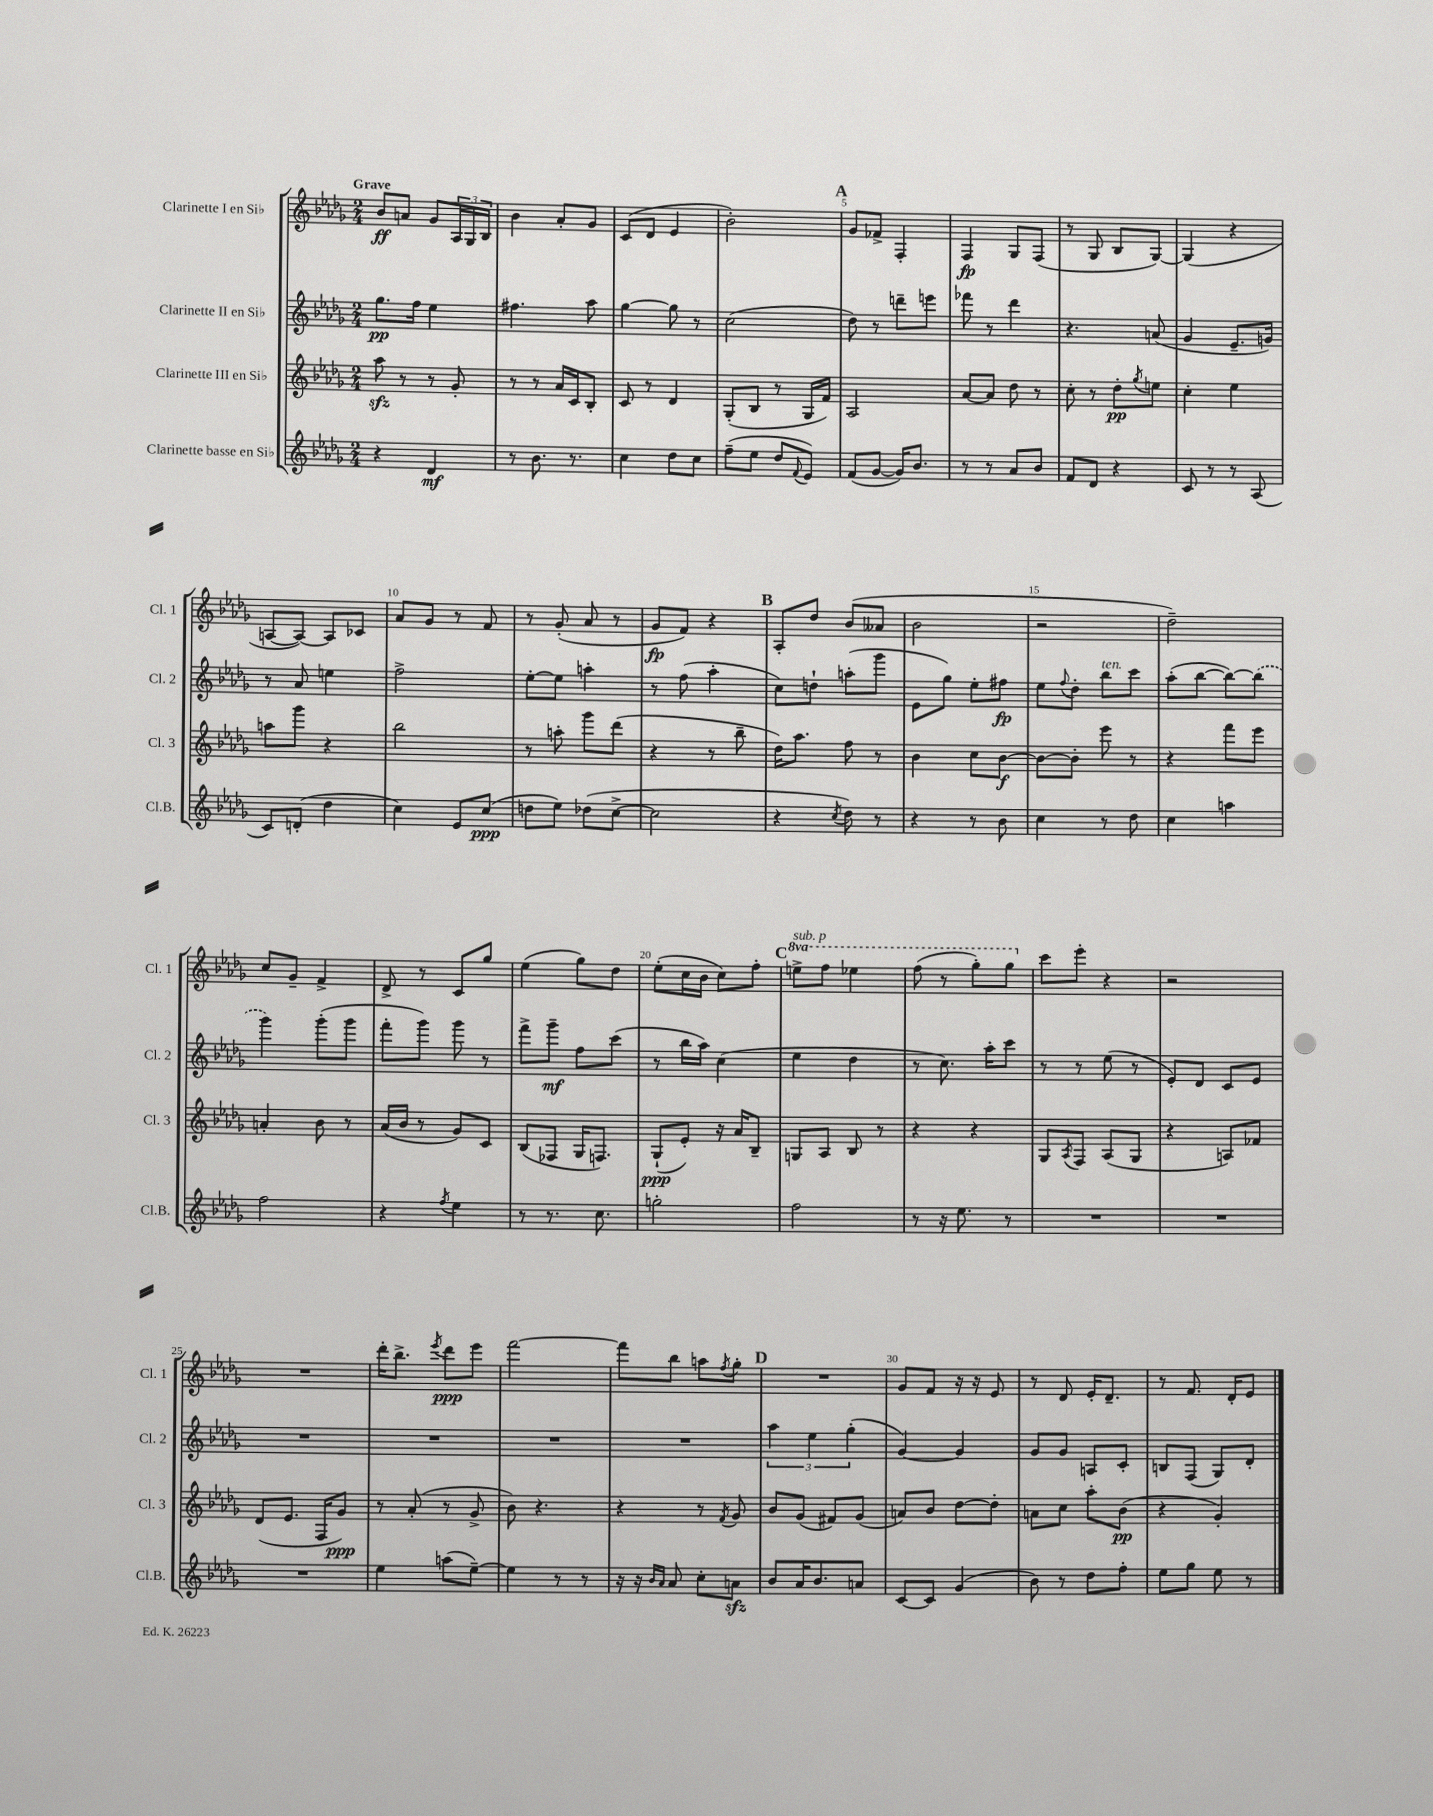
<<
\new StaffGroup <<
\new Staff = "s0" \with { instrumentName = "Clarinette I en Sib" shortInstrumentName = "Cl. 1" } {
    \clef treble \key des \major \numericTimeSignature \time 2/4 \set Staff.ottavationMarkups = #ottavation-simple-ordinals \tempo "Grave"
    bes'8\ff a'8 ges'8 \tuplet 3/2 { aes16 ges16 bes16 } |
    bes'4 aes'8-. ges'8 |
    c'8( des'8 ees'4 |
    bes'2-.) |
    \mark \markup { \bold "A" } ges'8 fes'8-> f4-. |
    f4\fp ges8 f8( |
    r8 ges8 bes8 ges8~) |
    ges4( r4 |
    a8~ a8~) a8 ces'8 |
    aes'8 ges'8 r8 f'8 |
    r8 ges'8-.( aes'8 r8 |
    ges'8\fp f'8) r4 |
    \mark \markup { \bold "B" } aes8-. des''8 bes'8( aeses'8 |
    bes'2 |
    r2 |
    des''2--) |
    c''8 ges'8-- f'4-> |
    des'8-> r8 c'8 ges''8 |
    ees''4( ges''8) des''8 |
    ees''8-.( c''16 bes'16 c''8) f''8-. |
    \mark \markup { \bold "C" } \ottava #1 e'''8->^\markup { \italic "sub. p" } f'''8 ees'''4 |
    f'''8( r8 ges'''8-.) ges'''8 \ottava #0 |
    c'''8 ees'''8-. r4 |
    r2 |
    R2 |
    des'''16-. bes''8.-> \acciaccatura { ees'''8 } des'''8\ppp ees'''8 |
    f'''2~ |
    f'''8 bes''8 a''8 \acciaccatura { f''8 } ges''8-. |
    \mark \markup { \bold "D" } R2 |
    ges'8 f'8 r16 r16 ees'8 |
    r8 des'8 ees'16-. des'8.-- |
    r8 f'8. des'16-. ees'8 \bar "|." |
}
\new Staff = "s1" \with { instrumentName = "Clarinette II en Sib" shortInstrumentName = "Cl. 2" } {
    \clef treble \key des \major \numericTimeSignature \time 2/4
    ges''8.\pp f''16 ees''4 |
    fis''4. aes''8 |
    ges''4~ ges''8 r8 |
    c''2( |
    \mark \markup { \bold "A" } des''8) r8 d'''8-- e'''8 |
    fes'''8 r8 des'''4 |
    r4. a'8( |
    ges'4 ees'8.-- g'16) |
    r8 aes'8 e''4 |
    f''2-> |
    ees''8~-. ees''8 a''4-. |
    r8 f''8( aes''4-. |
    \mark \markup { \bold "B" } c''8) d''8-! a''8-.( ges'''8 |
    ees'8 ges''8) ees''8-. fis''8\fp |
    ees''8 \appoggiatura { f''8 } des''8-. bes''8^\markup { \italic "ten." } c'''8 |
    aes''8-.( bes''8~ bes''8~) \once \slurDashed bes''8( |
    ges'''4) ges'''8-.( ges'''8 |
    f'''8-. ges'''8) ges'''8 r8 |
    f'''8-> ges'''8--\mf f''8 c'''8( |
    r8 bes''16 aes''16) c''4( |
    \mark \markup { \bold "C" } ees''4 des''4 |
    r8 c''8.) aes''16-. c'''8 |
    r8 r8 ees''8( r8 |
    ees'8-.) des'8 c'8 ees'8 |
    R2 |
    R2 |
    R2 |
    R2 |
    \mark \markup { \bold "D" } \tuplet 3/2 { aes''4 ees''4 ges''4-.( } |
    ges'4~) ges'4 |
    ges'8 ges'8 a8 c'8-. |
    b8 f8( ges8) des'8-. \bar "|." |
}
\new Staff = "s2" \with { instrumentName = "Clarinette III en Sib" shortInstrumentName = "Cl. 3" } {
    \clef treble \key des \major \numericTimeSignature \time 2/4
    aes''8\sfz r8 r8 ges'8-. |
    r8 r8 aes'16 c'16 bes8-. |
    c'8 r8 des'4 |
    ges8-.( bes8 r8 ges16 f'16) |
    \mark \markup { \bold "A" } aes2 |
    aes'8~ aes'8 des''8 r8 |
    c''8-. r8 des''8-.\pp \acciaccatura { ges''8 } e''8 |
    c''4-. ees''4 |
    a''8 ges'''8 r4 |
    bes''2 |
    r8 a''8-. ges'''8 des'''8( |
    r4 r8 bes''8-- |
    \mark \markup { \bold "B" } des''16) aes''8. f''8 r8 |
    bes'4 c''8 bes'8~\f |
    bes'8~ bes'8-. ees'''8 r8 |
    r4 f'''8 ees'''8 |
    a'4-. bes'8 r8 |
    aes'16( bes'16 r8 ges'8) c'8 |
    bes8( fes8 ges16 f8.) |
    ges8-!\ppp( ees'8-.) r16 aes'16 bes8-- |
    \mark \markup { \bold "C" } g8 aes8 bes8 r8 |
    r4 r4 |
    ges8 \acciaccatura { aes8 } f8 aes8( ges8 |
    r4 a8) fes'8 |
    des'8( ees'8. f16 ges'8\ppp) |
    r8 aes'8-.( r8 ges'8-> |
    bes'8) r4. |
    r4 r8 \acciaccatura { f'8 } ges'8 |
    \mark \markup { \bold "D" } bes'8 ges'8( fis'8) ges'8( |
    a'8) bes'8 des''8~ des''8-. |
    a'8 c''8 aes''8-. bes'8\pp( |
    r4 ges'4-.) \bar "|." |
}
\new Staff = "s3" \with { instrumentName = "Clarinette basse en Sib" shortInstrumentName = "Cl.B." } {
    \clef treble \key des \major \numericTimeSignature \time 2/4
    r4 des'4\mf |
    r8 bes'8. r8. |
    c''4 des''8 c''8 |
    f''8--( ees''8 des''8 \appoggiatura { f'8 } ees'8) |
    \mark \markup { \bold "A" } f'8( ges'8~ ges'16) bes'8. |
    r8 r8 aes'8 bes'8 |
    f'8 des'8 r4 |
    c'8 r8 r8 aes8( |
    c'8) d'8-.( des''4 |
    c''4) ees'8 c''8\ppp( |
    d''8 ees''8) des''8( c''8~-> |
    c''2 |
    \mark \markup { \bold "B" } r4 \acciaccatura { c''8 } des''8) r8 |
    r4 r8 bes'8 |
    c''4 r8 des''8 |
    c''4 a''4 |
    f''2 |
    r4 \acciaccatura { f''8 } ees''4 |
    r8 r8. c''8. |
    g''2-. |
    \mark \markup { \bold "C" } f''2 |
    r8 r16 ees''8. r8 |
    R2 |
    R2 |
    R2 |
    ees''4 a''8( ees''8~--) |
    ees''4 r8 r8 |
    r16 r16 \grace { bes'16 aes'16 } aes'8 c''8-. a'8\sfz |
    \mark \markup { \bold "D" } bes'8 aes'16 bes'8. a'8 |
    c'8~ c'8 ges'4( |
    bes'8) r8 des''8 f''8-. |
    ees''8 ges''8 ees''8 r8 \bar "|." |
}
>>
>>
\layout { \context { \Score \override BarNumber.break-visibility = ##(#f #t #t) barNumberVisibility = #(every-nth-bar-number-visible 5) } }
